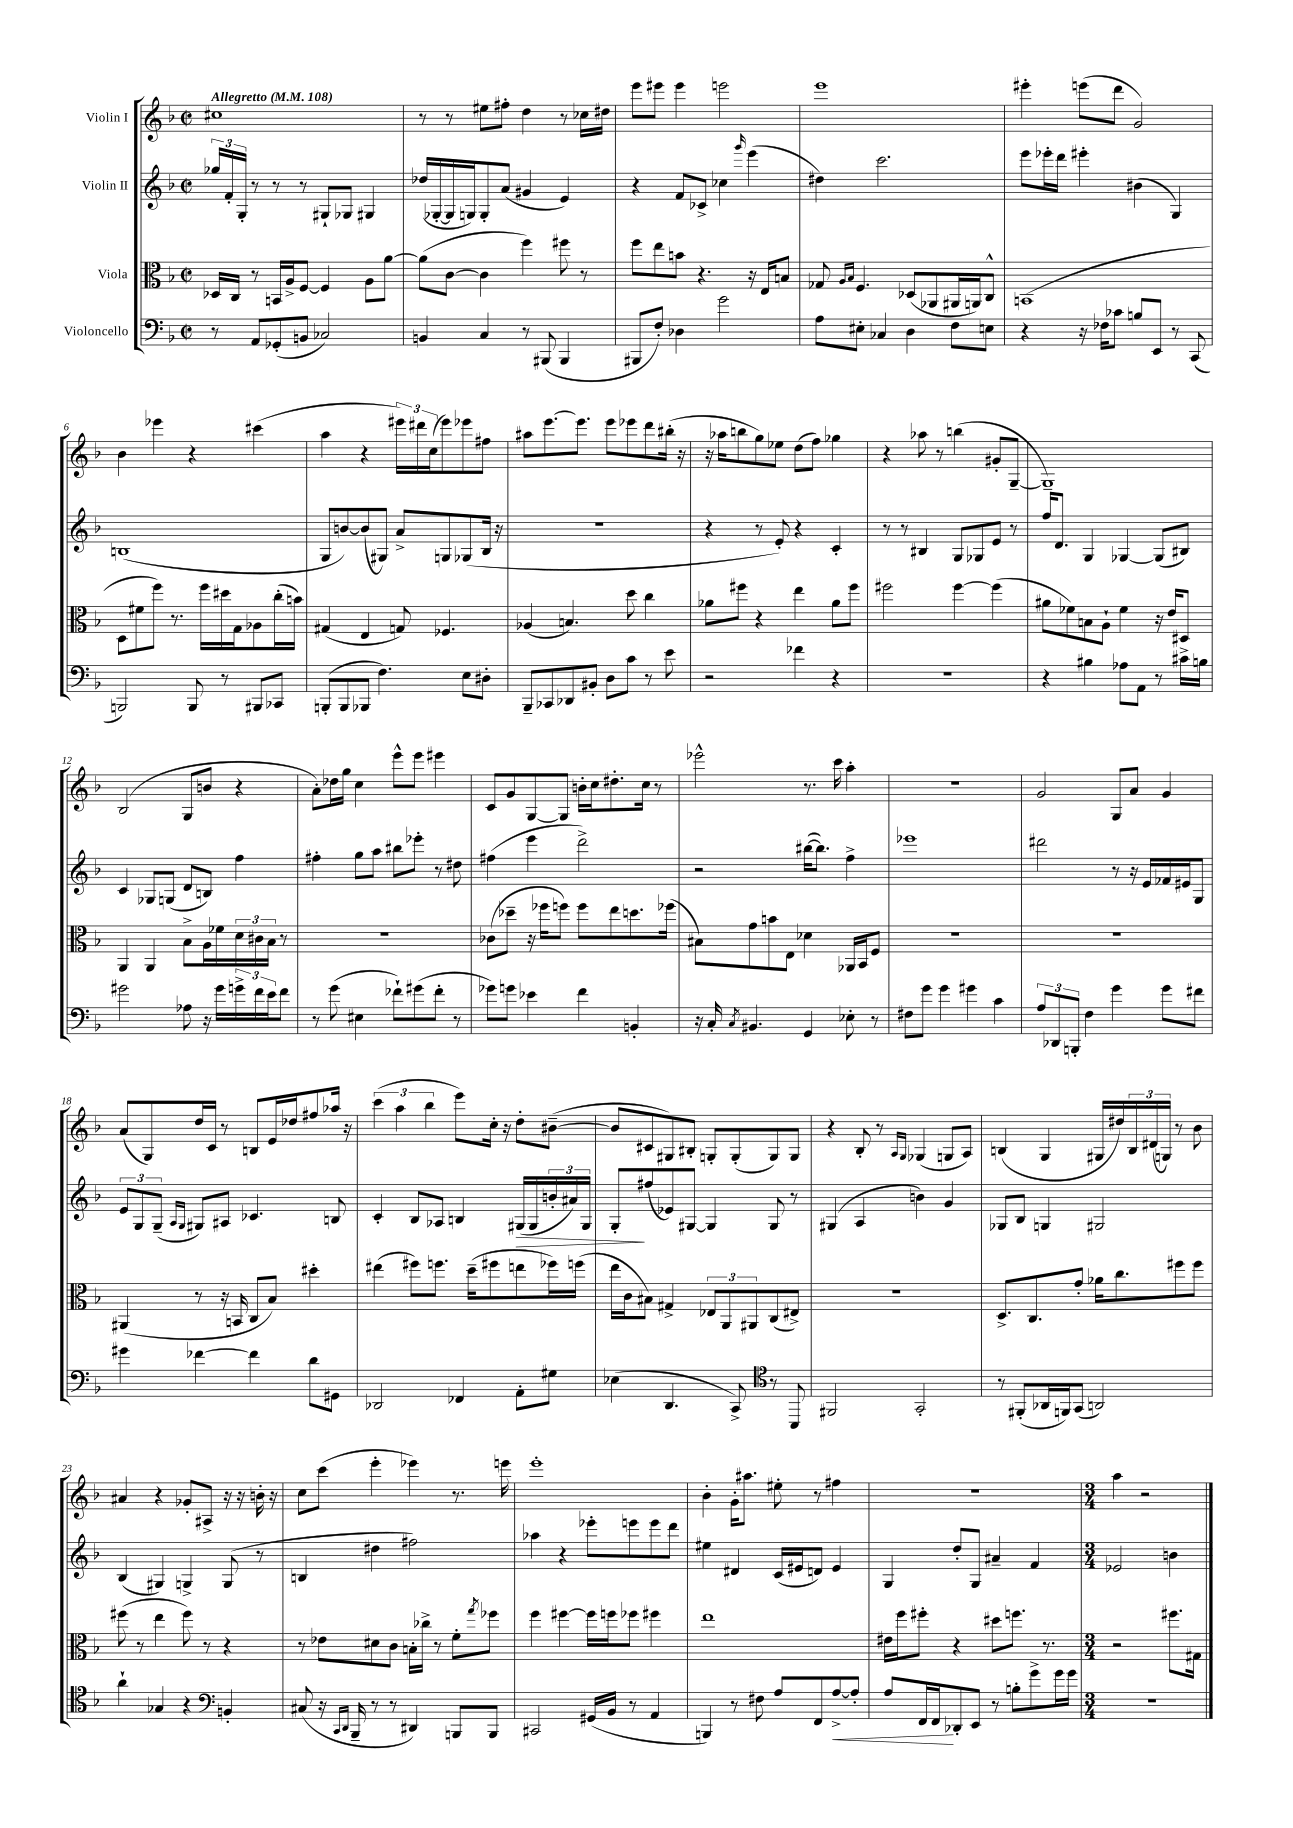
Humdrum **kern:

**kern	**dynam	**kern	**kern	**dynam	**kern
*part4	*part4	*part3	*part2	*part2	*part1
*staff4	*staff4	*staff3	*staff2	*staff2	*staff1
*I"Violoncello	*	*I"Viola	*I"Violin II	*	*I"Violin I
*clefF4	*	*clefC3	*clefG2	*	*clefG2
*k[b-]	*	*k[b-]	*k[b-]	*	*k[b-]
*M2/2	*	*M2/2	*M2/2	*	*M2/2
*met(c|)	*	*met(c|)	*met(c|)	*	*met(c|)
*MM108	*	*MM108	*MM108	*	*MM108
=1	=1	=1	=1	=1	=1
!	!	!	!	!	!LO:TX:a:B:t=Allegretto
8r	.	16D-X/LL	24gg-X/LL	.	1cc#X
.	.	.	24f'/	.	.
.	.	16C/JJ	.	.	.
.	.	.	24G'/JJ	.	.
8AA/L	.	8r	8r	.	.
(8GG-X'/	.	16BBn/LL	8r	.	.
.	.	16A^/J	.	.	.
8BBn/J	.	[8F/J	8r	.	.
2C-X/)	.	4F/]	8G#X`/L	.	.
.	.	.	8G-X/J	.	.
.	.	8A\L	4G#X/	.	.
.	.	[8a\J	.	.	.
=2	=2	=2	=2	=2	=2
4BBn/	.	(8a\L]	(16dd-X/LL	.	8r
.	.	.	[16G-X'/	.	.
.	.	[8c\J	16G-/]	.	8r
.	.	.	16Gn/J)	.	.
4C/	.	4c\]	8G'/	.	8ee#X\L
.	.	.	(8a/J	.	8ff#X'\J
8r	.	4ff\)	4g#X/	.	4dd\
(8BBB#X/	.	.	.	.	.
4BBB#/	.	8ff#X\	4e/)	.	8r
.	.	8r	.	.	16cc-X\LL
.	.	.	.	.	16dd#X\JJ
=3	=3	=3	=3	=3	=3
8BBB#X/L	.	8ff\L	4r	.	8eee\L
8F'/J)	.	8ee\	.	.	8eee#X\J
4D-X\	.	8bn\J	8f/L	.	4eee#\
.	.	4.r	8c-X^/J	.	.
2g\	.	.	4cc-X\	.	2eeen\
.	.	.	16qqggg/	.	.
.	.	16r	(4eee\	.	.
.	.	16E/KL	.	.	.
.	.	8Bn/J	.	.	.
=4	=4	=4	=4	=4	=4
8A\L	.	8G-X/	4dd#X\)	.	1eee
.	.	16qqA/LL	.	.	.
.	.	16qqB-/JJ	.	.	.
8E#X'\J	.	4.F/	.	.	.
4C-X/	.	.	2.ccc\	.	.
4D\	.	(8D-X/L	.	.	.
.	.	8AA-X/	.	.	.
8F\L	.	16AA#X/L	.	.	.
.	.	16AAn/J)	.	.	.
8En\J	.	8C^^/J	.	.	.
=5	=5	=5	=5	=5	=5
4r	.	(1BBn	8eee\L	.	4eee#X'\
.	.	.	16eee-X'\L	.	.
.	.	.	16ddd\JJ	.	.
16r	.	.	4eee#X'\	.	(8eeen\L
16F-X\KL	.	.	.	.	.
8c-X\J	.	.	.	.	8ddd\J
8Bn/L	.	.	(4b#X\	.	2g/)
8EE/J	.	.	.	.	.
8r	.	.	4G/)	.	.
(8CC/	.	.	.	.	.
!!LO:LB:g=z
=6	=6	=6	=6	=6	=6
2BBBn/)	.	8D\L	(1Bn	.	4b-\
.	.	8f#X\	.	.	.
.	.	8ff\J)	.	.	4eee-X\
.	.	8.r	.	.	.
8BBB/	.	.	.	.	4r
.	.	16ff\LL	.	.	.
8r	.	16dd#X\	.	.	.
.	.	16G\J	.	.	.
8BBB#X/L	.	8A-X\	.	.	(4ccc#X\
8CC-X/J	.	(16cc'\L	.	.	.
.	.	16bn\JJ)	.	.	.
=7	=7	=7	=7	=7	=7
(8BBBn'/L	.	(4G#X/	8G/L	.	4aa\
8BBB/	.	.	[8bn/)	.	.
8BBB-X/J	.	4E/	(8b/]	.	4r
4.F\)	.	.	8G#X/J)	.	.
.	.	8Gn/)	8a^/L	.	24eee#X\LL)
.	.	.	.	.	24ddd#X\
.	.	.	.	.	(24cc\J
.	.	4.F-X/	8Gn/	.	8eee#\)
8E\L	.	.	(8G-X/	.	8eee-X\
8D#X'\J	.	.	16B-/Jk	.	8ff#X\J
.	.	.	16r	.	.
=8	=8	=8	=8	=8	=8
8BBB-~/L	.	(4A-X/	1r	.	8aa#X\L
8CC-X/	.	.	.	.	[8.eee\
8DD-X/	.	4.Bn/)	.	.	.
.	.	.	.	.	8.eee\J]
8BB#X'/J	.	.	.	.	.
8D\L	.	.	.	.	8eee\L
8c\J	.	8dd\	.	.	8eee-X\
8r	.	4cc\	.	.	8ddd\
8e\	.	.	.	.	(16bb#X'\Jk
.	.	.	.	.	16r
=9	=9	=9	=9	=9	=9
2r	.	8a-X\L	4r	.	16r
.	.	.	.	.	16aa-X\KL
.	.	8ff#X\J	.	.	8bbn\
.	.	4r	8r	.	8gg\)
.	.	.	8e'/)	.	8ee-X\J
4f-X\	.	4ee\	4r	.	(8dd\L
.	.	.	.	.	8ff\J)
4r	.	8a-\L	4c'/	.	4gg-X\
.	.	8ff#\J	.	.	.
=10	=10	=10	=10	=10	=10
1r	.	2ff#X\	8r	.	4r
.	.	.	8r	.	.
.	.	.	4B#X/	.	8aa-X\
.	.	.	.	.	8r
.	.	[4ff#\	8G/L	.	(4bbn\
.	.	.	8G-X/	.	.
.	.	(4ff#\]	8e/J	.	8g#X'/L
.	.	.	8r	.	[8G~/J
=11	=11	=11	=11	=11	=11
4r	.	8a#X\L	16ff/KL	.	1G~])
.	.	.	8.d/J	.	.
.	.	8f-X\)	.	.	.
4B#X\	.	8Bn\	4G/	.	.
.	.	8A`\J	.	.	.
8A-X\L	.	4f-\	[4G-X/	.	.
8AA\J	.	.	.	.	.
8r	.	16r	(8G-/L]	.	.
.	.	16e/KL	.	.	.
16c#X^\LL	.	8D#X/J	8B#X/J)	.	.
16Bn\JJ	.	.	.	.	.
!!LO:LB:g=z
=12	=12	=12	=12	=12	=12
2g#X\	.	4AA/	4c/	.	(2B-/
.	.	4AA/	8G-X/L	.	.
.	.	.	(8Gn/J	.	.
8A-X\	.	8B-^\L	8d/L	.	8G/L
16r	.	16A\L	8Bn/J)	.	8bn/J
16g#\LL	.	16f-X\	.	.	.
24gn^\	.	24d\	4ff\	.	4r
24f\	.	24c#X\	.	.	.
24e\J	.	24B-\JJ	.	.	.
8f\J	.	8r	.	.	.
=13	=13	=13	=13	=13	=13
8r	.	1r	4ff#X'\	.	8a'\L)
(8g\	.	.	.	.	16dd-X\L
.	.	.	.	.	16gg\JJ
4E#X\	.	.	8gg\L	.	4cc\
.	.	.	8aa\J	.	.
8f-X`\L)	.	.	8bb#X\L	.	8eee^^\L
(8g#X\	.	.	8eee-X'\J	.	8eee\J
8f-'\J	.	.	8r	.	4eee#X\
8r	.	.	8dd#X\	.	.
=14	=14	=14	=14	=14	=14
8g-X\L)	.	(8c-X\L	(4ff#X\	.	8c/L
8gn\J	.	8dd-X~\J	.	.	8g/
4e-X\	.	16r	4eee\	.	[8G/
.	.	16ff-X\KL	.	.	.
.	.	8ffn\J)	.	.	8G/J]
4f\	.	8ff\L	2ddd^\)	.	16bn'\LL
.	.	.	.	.	16cc\J
.	.	8ee\	.	.	8.dd#X'\
4BBn'/	.	8.ddn\	.	.	.
.	.	.	.	.	16cc\Jk
.	.	.	.	.	8r
.	.	(16ff-X\Jk	.	.	.
=15	=15	=15	=15	=15	=15
16r	.	8B#X\L)	2r	.	2eee-X^^\
16C'/	.	.	.	.	.
8qC/	.	.	.	.	.
4.BB#X/	.	8g\	.	.	.
.	.	8bn\	.	.	.
.	.	8E\J	.	.	.
4GG/	.	4d-X\	([16bb#X\KL	.	8.r
.	.	.	8.bb#\J])	.	.
.	.	.	.	.	16ccc\
8E-X'\	.	16AA-X/LL	4ff^\	.	4aa'\
.	.	16BB-/J	.	.	.
8r	.	8F/J	.	.	.
=16	=16	=16	=16	=16	=16
8F#X\L	.	1r	1eee-X	.	1r
8g\J	.	.	.	.	.
4g\	.	.	.	.	.
4g#X\	.	.	.	.	.
4c\	.	.	.	.	.
=17	=17	=17	=17	=17	=17
12A/L	.	1r	2ddd#X\	.	2g/
12DD-X/	.	.	.	.	.
12BBBn'/J	.	.	.	.	.
4F\	.	.	.	.	.
4g\	.	.	8r	.	8G/L
.	.	.	16r	.	8a/J
.	.	.	16e/LL	.	.
8g\L	.	.	16f-X/	.	4g/
.	.	.	16e#X/J	.	.
8f#X\J	.	.	8G/J	.	.
!!LO:LB:g=z
=18	=18	=18	=18	=18	=18
4g#X\	.	(4AA#X/	12e/L	.	(8a/L
.	.	.	12G/	.	.
.	.	.	.	.	8G/)
.	.	.	(12G~/J	.	.
.	.	.	16qqA/LL	.	.
.	.	.	16qqG/JJ	.	.
[4f-X\	.	8r	8G#X/L)	.	16dd/L
.	.	.	.	.	16c/JJ
.	.	16r	8A#X/J	.	8r
.	.	16BBn/	.	.	.
4f-\]	.	8C/L	4.c-X/	.	8Bn/L
.	.	8B-/J)	.	.	16e/L
.	.	.	.	.	16dd-X/J
8d\L	.	4dd#X'\	.	.	8ff#X/
8GG#X\J	.	.	8Bn/	.	16aa-X/Jk
.	.	.	.	.	16r
=19	=19	=19	=19	=19	=19
2DD-X/	.	(4ee#X\	4c'/	.	(6ccc\
.	.	.	.	.	6aa\
.	.	8ff#X\L)	8B-/L	.	.
.	.	.	.	.	6bb-\
.	.	8.ffn\J	8A-X/J	.	.
4FF-X/	.	.	4Bn/	.	8eee\L)
.	.	(16dd~\KL	.	.	.
.	.	8ff#X\	.	.	16cc'\Jk
.	.	.	.	.	16r
!	!	!	!	!LO:HP:b	!
8AA'\L	.	8een\	(16G#X/LL	>	8dd'\L
.	.	.	16G#/	.	.
8G#X\J	.	16ff-X\L)	24bn'/	.	([8b#X~\J
.	.	.	24a#X/)	.	.
.	.	(16ffn\JJ	.	.	.
.	.	.	24G#/JJ	.	.
=20	=20	=20	=20	=20	=20
(4E-X\	.	16ee\LL	8G'/L	.	8b#/L]
.	.	16c\J	.	.	.
.	.	8B#X\J)	(8ff#X/	]	8c#X/
4.DD/	.	4G#X^/	8e-X/)	.	8G#X/)
.	.	.	[8G#X/J	.	8B#X'/J
.	.	12E-X/L	4G#/]	.	8Gn'/L
.	.	12AA/	.	.	.
8CC^/)	.	.	.	.	(8G'/
.	.	12AA#X/	.	.	.
8r	.	(8C/	8G#/	.	8G/)
8BBB-/	.	8E#X^/J)	8r	.	8G/J
=21	=21	=21	=21	=21	=21
*clefC4	*	*	*	*	*
2FF#X/	.	1r	(4G#X/	.	4r
.	.	.	4A/	.	8B-'/
.	.	.	.	.	8r
.	.	.	.	.	16qqA/LL
.	.	.	.	.	16qqG/JJ
2GG'/	.	.	4bn\)	.	(4G-X/
.	.	.	4g/	.	8Gn/L
.	.	.	.	.	8A/J)
=22	=22	=22	=22	=22	=22
8r	.	8.D^/L	8G-X/L	.	(4Bn/
(8FF#X'/L	.	.	8B-/J	.	.
.	.	8.C/	.	.	.
16AA-X/L	.	.	4Gn/	.	4G/
16FFn/J)	.	.	.	.	.
(8GG/J	.	8g'/J	.	.	.
2AAn/)	.	16a-X\KL	2G#X/	.	16G#X/LL
.	.	8.cc\	.	.	16dd#X/)
.	.	.	.	.	24B/
.	.	.	.	.	(24d#X/
.	.	.	.	.	24Gn/JJ)
.	.	8ff#X\	.	.	8r
.	.	8ff#\J	.	.	8b-\
!!LO:LB:g=z
=23	=23	=23	=23	=23	=23
4a`\	.	(8ff#X\	(4B-/	.	4a#X/
.	.	8r	.	.	.
4G-X/	.	4ee\	4G#X/)	.	4r
4r	.	8ff#\)	4Gn^/	.	8g-X'/L
.	.	8r	.	.	8A#X^/J
*clefF4	*	*	*	*	*
4BBn'/	.	4r	(8G/	.	16r
.	.	.	.	.	16r
.	.	.	8r	.	16bn'\
.	.	.	.	.	16r
=24	=24	=24	=24	=24	=24
(8C#X/	.	8r	4Bn/	.	8cc\L
16r	.	8e-X\L	.	.	(8ccc\J
16qqCC/LL	.	.	.	.	.
16qqDD/JJ	.	.	.	.	.
16BBB-~/	.	.	.	.	.
8r	.	8d#X\	4dd#X\	.	4eee'\
8r	.	8c\J	.	.	.
4DD#X/)	.	16Bn'\LL	2ff#X\)	.	4eee-X\)
.	.	16cc-X^\JJ	.	.	.
.	.	8r	.	.	.
8BBBn/L	.	8f'\L	.	.	8.r
.	.	8qgg/	.	.	.
8BBB/J	.	8ff-X\J	.	.	.
.	.	.	.	.	16eeen\
=25	=25	=25	=25	=25	=25
2CC#X/	.	4ff\	4aa-X\	.	1eee'
.	.	[4ff#X\	4r	.	.
(16GG#X/LL	.	16ff#\LL]	8eee-X'\L	.	.
16BB-/JJ	.	16ffn\J	.	.	.
8r	.	8ff-X\J	8eeen\	.	.
4AA/	.	4ff#X\	8eee\	.	.
.	.	.	8ddd\J	.	.
=26	=26	=26	=26	=26	=26
4BBBn/)	.	1ee	4ee#X\	.	4b-'\
8r	.	.	4d#X/	.	16g'\KL
.	.	.	.	.	8.aa#X\J
8F#X\	.	.	.	.	.
8A/L	.	.	(16c/LL	.	8ee#X'\
.	.	.	16e#X/J	.	.
8FF/	.	.	8dn/J)	.	8r
!	!LO:HP:b	!	!	!	!
[8A^/	<	.	4e#/	.	4ff#X\
8A'/J]	.	.	.	.	.
=27	=27	=27	=27	=27	=27
8A/L	.	16e#X\LL	4G/	.	1r
.	.	16ff\J	.	.	.
16FF/L	.	8ff#X'\J	.	.	.
16FF/J	.	.	.	.	.
8DD-X'/	[	4r	8dd'/L	.	.
8EE/J	.	.	8G/J	.	.
8r	.	8dd#X\L	4a#X~/	.	.
8Bn'\L	.	8.ffn\J	.	.	.
8g^\	.	.	4f/	.	.
.	.	8.r	.	.	.
16g\L	.	.	.	.	.
16g\JJ	.	.	.	.	.
=28	=28	=28	=28	=28	=28
*M3/4	*	*M3/4	*M3/4	*	*M3/4
2.r	.	2r	2e-X/	.	4aa\
.	.	.	.	.	2r
.	.	8.ff#X\L	4bn\	.	.
.	.	16G#X\Jk	.	.	.
==	==	==	==	==	==
*-	*-	*-	*-	*-	*-
